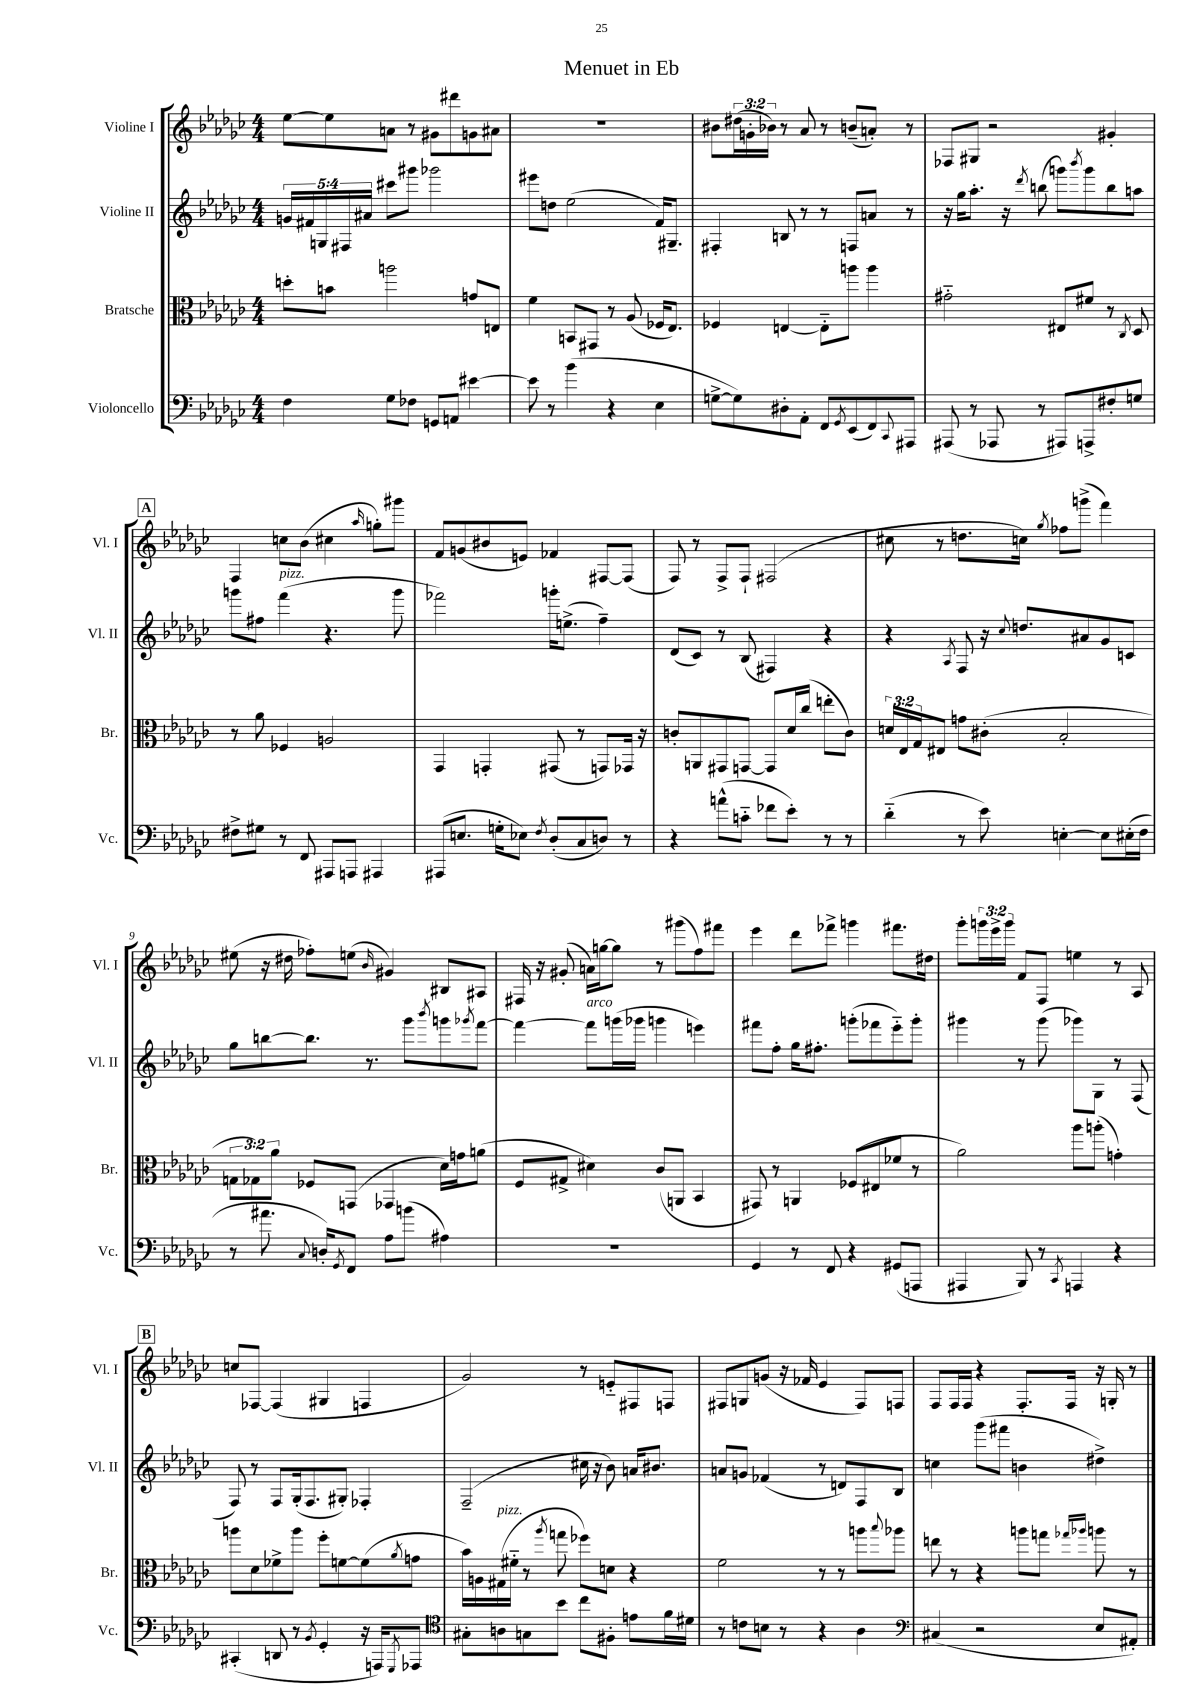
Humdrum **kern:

**kern	**kern	**kern	**kern
*staff4	*staff3	*staff2	*staff1
*clefF4	*clefC3	*clefG2	*clefG2
*k[b-e-a-d-g-c-]	*k[b-e-a-d-g-c-]	*k[b-e-a-d-g-c-]	*k[b-e-a-d-g-c-]
*M4/4	*M4/4	*M4/4	*M4/4
4F	8dd'	20g	[8ee-
.	.	20f#	.
.	.	20G	.
.	8b	.	8ee-]
.	.	20F#	.
.	.	20a#	.
8G-	2aa	8ccc#	8a
8F-	.	8ggg#	8r
8GG	.	2ggg-	8g#
8AA	.	.	8ddd#
[4e#	8g	.	8g
.	8E	.	8a#
=	=	=	=
8e#]	4f	8eee#	1r
8r	.	8dd	.
(4b-	8BB	(2ee-	.
.	8GG#	.	.
4r	8r	.	.
.	(8A-	.	.
4E-	16F-	16f)	.
.	8.E-)	8.G#~	.
=	=	=	=
[8G^	4F-	4F#'	8b#
8G])	.	.	(24dd#
.	.	.	24g'
.	.	.	24b-)
8D#'	[4E	8B	8r
8AA-'	.	8r	8a-
8FF	8E'~]	8r	8r
8qGG-	.	.	.
(8EE-	8aa	8F	(8b~
8FF)	4aa	8a	8a')
8qqCC-	.	.	.
8AAA#	.	8r	8r
=	=	=	=
(8AAA#	2g#'~	16r	8F-
.	.	16gg-	.
8r	.	8.aa-'	8G#
8AAA-	.	.	2r
.	.	16r	.
.	.	8qddd-	.
8r	.	(8bb	.
8AAA#)	8E#	8ggg)	.
.	.	8qbbb-	.
8AAA^	8f#	8ggg	.
8F#'	8r	8bb	4g#'
.	8qC-	.	.
8G	8D-	8aa	.
=	=	=	=
8F#^	8r	8ggg	4F
8G#	8a-	8ff#	.
8r	4F-	(4fff	8cc
8FF	.	.	(8b-
8AAA#	2A	4.r	4cc#
8AAA	.	.	.
.	.	.	16qqaa-
4AAA#	.	.	8gg')
.	.	8ggg	8ggg#
=	=	=	=
(8AAA#	4GG-	2fff-)	8f
8.E	.	.	(8g
.	4GG'	.	8b#
16G'	.	.	.
8E-)	.	.	8e)
8qF	.	.	.
(8D-'	(8GG#	16ggg'	4f-
.	.	(8.ee^	.
8C-	8r	.	.
8D)	8GG)	4ff~)	[8F#
8r	16GG-	.	(8F#]
.	16r	.	.
=	=	=	=
4r	8c'	(8d-	8F)
.	8AA	8c-)	8r
(8a^^	8GG#	8r	8F^
8c'~	[8GG	(8B-	8F`
8f-	8GG]	4F#)	(2F#
8e-')	16d-	.	.
.	(16cc-	.	.
8r	8ee'	4r	.
8r	8c)	.	.
=	=	=	=
(4d-'~	24d	4r	8cc#
.	24E-	.	.
.	24G-	.	.
.	8E#	.	8r
.	.	8qA-	.
8r	8g	8F	8.dd
8e-)	(8c#'	16r	.
.	.	8qqcc-	.
.	.	8.dd	16cc)
.	.	.	8qgg-
[4E'	2B-'	.	8ff-
.	.	8a#	(8ggg^
8E]	.	8g-	4fff)
(16E#'	.	8c	.
16F	.	.	.
=	=	=	=
8r	12G	8gg-	(8ee#
.	12G-)	.	.
8.a#	.	[8bb	16r
.	12a-	.	.
.	.	.	16dd#
.	8F-	8.bb]	8ff-')
8qqC-	.	.	.
16D')	.	.	.
8qGG-	.	.	.
8FF	(8GG	.	(8ee
.	.	8.r	.
.	.	.	16qqb-
8A-	4GG-	.	4g#)
(8b	.	8ggg-	.
.	.	8qbbb-	.
4A#)	16d-)	8ggg	8B#
.	16g	.	.
.	.	8qggg-	.
.	(8a	[8fff	8A#
=	=	=	=
1r	8F	4fff_	16F#
.	.	.	16r
.	8G#^	.	(8g#'
.	4d#)	8fff]	16a)
.	.	.	[16gg
.	.	(16ggg	8gg]
.	.	16ggg-	.
.	(8c-	4ggg	8r
.	8AA	.	(8ggg#
.	4BB-	4eee)	8ff)
.	.	.	8fff#
=	=	=	=
4GG-	8GG#)	8fff#	4eee-
.	8r	8ff'	.
8r	4AA	16gg-	8ddd-
.	.	8.ff#'	.
8FF	.	.	8fff-^
4r	(8F-	(8ggg'	4ggg
.	8E#	8fff-	.
(8GG#	8f-	8eee-'~)	8.fff#
8AAA	8r	8ggg'	.
.	.	.	16dd#
=	=	=	=
4AAA#	2a-)	4ggg#	8ggg-'
.	.	.	24ggg
.	.	.	24eee-^
.	.	.	24ggg
8BBB-)	.	8r	8f
8r	.	(8ggg#	8F
8qCC-	.	.	.
4AAA	8aa-	8ggg-)	4ee
.	(8aa'	8G-	.
4r	4g')	8r	8r
.	.	(8F	8A-
=	=	=	=
(4CC#'	8aa	8F)	8cc
.	8d-	8r	[8F-
8DD	8f-^	8F	(4F-]
8r	8aa	(16G-'	.
.	.	8.F	.
8qBB-	.	.	.
4GG-'	8ff'	.	4G#
.	[8f	8G#')	.
16r	(8f]	4F-'	4F
16AAA)	.	.	.
8qGGG-	8qa-	.	.
8AAA-	8g	.	.
=	=	=	=
*clefC4	*	*	*
8G#'	16b-)	(2F~	2g-)
.	16A	.	.
8A	(16G#	.	.
.	16f#'~	.	.
8G	8r	.	.
.	8qaa-	.	.
8b-	8gg	.	.
8cc-	8ff-)	16cc#	8r
.	.	16r	.
8F#'	8d	8b-)	8e'~
8e	4r	16a	8F#
.	.	8.b#	.
16f	.	.	8F
16d#	.	.	.
=	=	=	=
8r	2f	8a	8F#
8c	.	8g	8G
8B	.	(4f-	(8g
8r	.	.	16r
.	.	.	16f-
4r	8r	8r	4e-
.	8r	8d)	.
4A-	8aa	8F	8F#)
.	8qqbb-	.	.
.	8aa-	8B-	8F
=	=	=	=
*clefF4	*	*	*
(4C#	8ee	4cc	8F
.	8r	.	16F
.	.	.	16F
2r	4r	(8ggg-	4r
.	.	8fff#	.
.	8aa	4b	8.F'
.	8gg	.	.
.	.	.	16F
.	16qqgg-	.	.
.	16qqaa-	.	.
8E-	8aa	4dd#^)	16r
.	.	.	16G'
8AA#')	8r	.	8r
==	==	==	==
*-	*-	*-	*-
